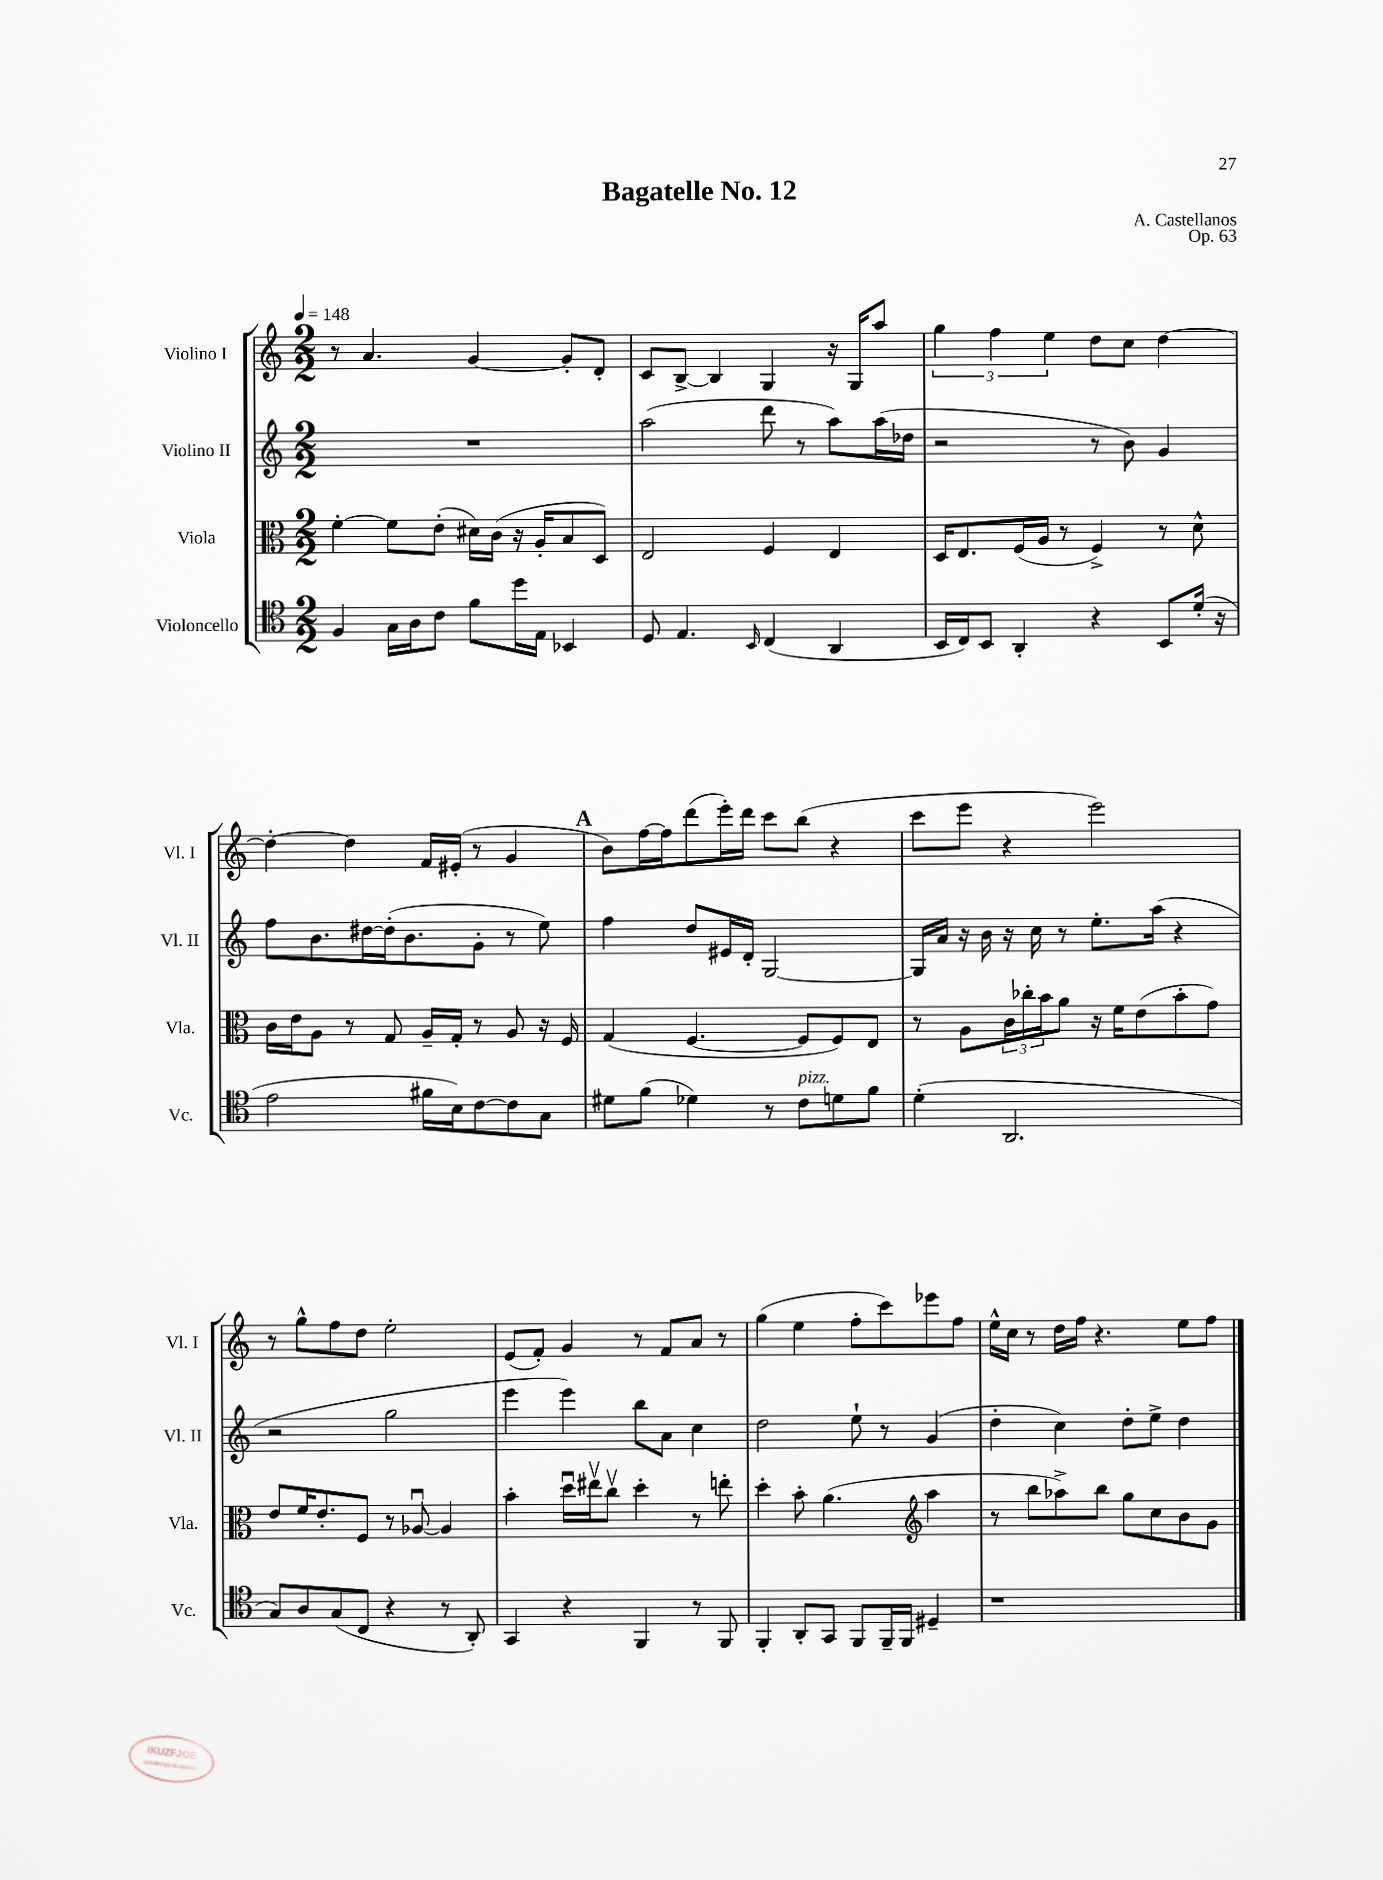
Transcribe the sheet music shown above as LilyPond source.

\header { title = "Bagatelle No. 12" composer = "A. Castellanos" opus = "Op. 63" }
<<
\new StaffGroup <<
\new Staff = "s0" \with { instrumentName = "Violino I" shortInstrumentName = "Vl. I" } {
    \clef treble \key c \major \numericTimeSignature \time 2/2 \tempo 4 = 148
    r8 a'4. g'4~ g'8-. d'8-. |
    c'8 b8~-> b4 g4 r16 g16 a''8 |
    \tuplet 3/2 { g''4 f''4 e''4 } d''8 c''8 d''4~ |
    d''4~-. d''4 f'16 eis'16-.( r8 g'4 |
    \mark \markup { \bold "A" } b'8) f''16~ f''16 d'''8( e'''16-.) d'''16 c'''8 b''8( r4 |
    c'''8 e'''8 r4 e'''2) |
    r8 g''8-^ f''8 d''8 e''2-. |
    e'8( f'8-.) g'4 r8 f'8 a'8 r8 |
    g''4( e''4 f''8-. c'''8) ees'''8 f''8 |
    e''16-^ c''16 r8 d''16 f''16 r4. e''8 f''8 \bar "|." |
}
\new Staff = "s1" \with { instrumentName = "Violino II" shortInstrumentName = "Vl. II" } {
    \clef treble \key c \major \numericTimeSignature \time 2/2
    R1 |
    a''2( d'''8 r8 a''8) a''16( des''16 |
    r2 r8 b'8) g'4 |
    f''8 b'8. dis''16~ dis''16-.( b'8. g'8-. r8 e''8) |
    \mark \markup { \bold "A" } f''4 d''8 eis'16 d'16-. g2~ |
    g16 a'16 r16 b'16 r16 c''16 r8 e''8.-. a''16( r4 |
    r2 g''2 |
    e'''4 e'''4) b''8 a'8 c''4 |
    d''2 e''8-! r8 g'4( |
    d''4-. c''4) d''8-. e''8-> d''4 \bar "|." |
}
\new Staff = "s2" \with { instrumentName = "Viola" shortInstrumentName = "Vla." } {
    \clef alto \key c \major \numericTimeSignature \time 2/2
    f'4~-. f'8 e'8-.( dis'16) c'16( r16 a16-. b8 d8) |
    e2 f4 e4 |
    d16 e8. f16( a16 r8 f4->) r8 d'8-^ |
    c'16 e'16 a8 r8 g8 a16-- g16-. r8 a8 r16 f16 |
    \mark \markup { \bold "A" } g4( f4.~ f8 f8) e8 |
    r8 a8 \tuplet 3/2 { c'16 ces''16-. b'16 } a'8 r16 f'16 e'8( b'8-. g'8) |
    e'8 f'16 e'8.-. f8 r8 aes8~\downbow aes4 |
    b'4-. d''16\downbow eis''16\upbow c''8\upbow d''4-. r8 e''8-. |
    d''4-. b'8-. a'4.( \clef treble a''4 |
    r8 b''8 aes''8->) b''8 g''8 c''8 b'8 g'8 \bar "|." |
}
\new Staff = "s3" \with { instrumentName = "Violoncello" shortInstrumentName = "Vc." } {
    \clef tenor \key c \major \numericTimeSignature \time 2/2
    f4 g16 a16 c'8 f'8 d''16 e16 bes,4 |
    d8 e4. \grace { b,16 } c4( a,4 |
    b,16 c16) b,8 a,4-. r4 b,8 d'16-.( r16 |
    e'2 fis'16 b16) c'8~ c'8 g8 |
    \mark \markup { \bold "A" } dis'8 f'8( des'4) r8 c'8^\markup { \italic "pizz." } d'8 f'8 |
    d'4-.( a,2. |
    g8) a8 g8( c8 r4 r8 a,8-.) |
    g,4 r4 f,4 r8 f,8 |
    f,4-. a,8-. g,8 f,8 f,16-- f,16 dis4-- |
    r1 \bar "|." |
}
>>
>>
\layout { \context { \Score \remove "Bar_number_engraver" } }
